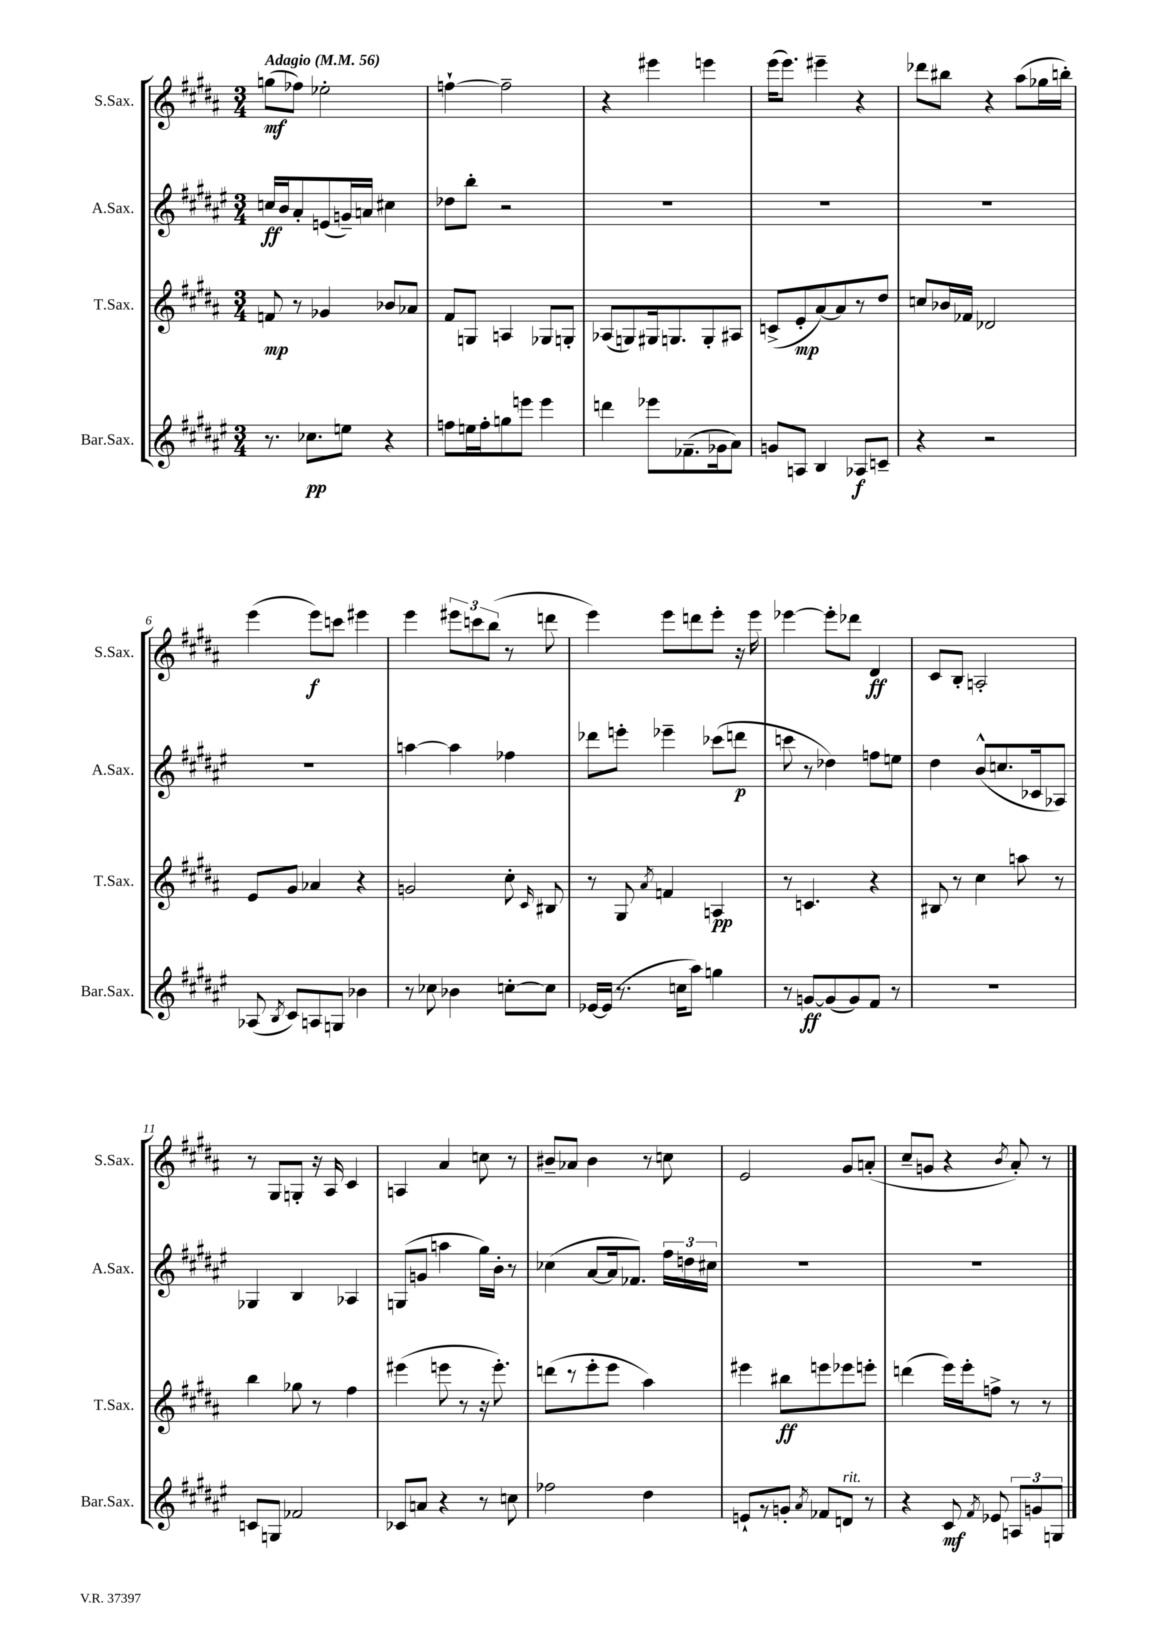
<<
\new StaffGroup <<
\new Staff = "s0" \with { instrumentName = "S.Sax." shortInstrumentName = "S.Sax." } {
    \clef treble \key b \major \numericTimeSignature \time 3/4 \tempo "Adagio" 4 = 56
    \autoBeamOff g''8[\mf( fes''8]) ees''2-. |
    f''4~-! f''2-- |
    r4 eis'''4 e'''4 |
    e'''16[( e'''8.]) eis'''4-- r4 |
    des'''8[ bis''8] r4 ais''8[( ges''16 b''16]-.) |
    e'''4( e'''8[\f) c'''8] eis'''4 |
    e'''4 \tuplet 3/2 { eis'''8[ c'''8 b''8]( } r8 d'''8 |
    e'''4) e'''8[ d'''8 e'''8]-. r16 e'''16 |
    ees'''4~ ees'''8[-. des'''8] dis'4\ff |
    cis'8[ b8]-. a2-. |
    r8 gis8[ g8]-. r16 ais16 cis'4 |
    a4 ais'4 c''8 r8 |
    bis'8[-- aes'8] bis'4 r8 c''8 |
    e'2 gis'8[ a'8]-.( |
    cis''8[-- g'8] r4 \acciaccatura { b'8 } ais'8-.) r8 \bar "|." |
}
\new Staff = "s1" \with { instrumentName = "A.Sax." shortInstrumentName = "A.Sax." } {
    \clef treble \key fis \major \numericTimeSignature \time 3/4
    \autoBeamOff c''16[\ff b'16 ais'8-. e'8( g'16--) a'16] cis''4 |
    des''8[ b''8]-. r2 |
    R2. |
    R2. |
    R2. |
    R2. |
    a''4~ a''4 fes''4 |
    des'''8[ e'''8]-. ees'''4-- ces'''8[( d'''8]\p |
    c'''8 r8 des''4) f''8[ e''8] |
    dis''4 b'8[-^( c''8. ces'16 aes8]) |
    ges4 b4 aes4 |
    g8[( g'8] a''4 gis''16[) b'16]-. r8 |
    ces''4( ais'8[~ ais'16 fes'8.]) \tuplet 3/2 { fis''16[ d''16 cis''16] } |
    R2. |
    R2. \bar "|." |
}
\new Staff = "s2" \with { instrumentName = "T.Sax." shortInstrumentName = "T.Sax." } {
    \clef treble \key b \major \numericTimeSignature \time 3/4
    \autoBeamOff f'8\mp r8 ges'4 bes'8[ aes'8] |
    fis'8[ g8] a4 ges8[ g8]-. |
    aes8[( g8) gis16 g8. g8-. ais8] |
    c'8[->( e'8-.\mp ais'8~) ais'8 r8 dis''8] |
    c''8[ bes'16 fes'16] des'2 |
    e'8[ gis'8] aes'4 r4 |
    g'2 cis''8-. \grace { cis'16 } bis8 |
    r8 gis8 \acciaccatura { ais'8 } f'4 a4\pp |
    r8 c'4. r4 |
    bis8 r8 cis''4 a''8 r8 |
    b''4 ges''8 r8 fis''4 |
    eis'''4( e'''8 r8 r16 e'''8.-.) |
    d'''8[( r8 e'''8-. e'''8] ais''4) |
    eis'''4 bis''8[\ff e'''8 ees'''8 e'''8]-. |
    d'''4( e'''16[) e'''16-. f''8]-> r8 r8 \bar "|." |
}
\new Staff = "s3" \with { instrumentName = "Bar.Sax." shortInstrumentName = "Bar.Sax." } {
    \clef treble \key fis \major \numericTimeSignature \time 3/4
    \autoBeamOff r8. ces''8.[\pp e''8] r4 |
    f''8[ e''16 f''16-. g''8 e'''8] e'''4 |
    d'''4 ees'''8[ fes'8.--( ges'16 ais'8]) |
    g'8[ a8] b4 aes8[\f c'8]-- |
    r4 r2 |
    aes8( \acciaccatura { b8 } cis'8[) a8 g8] bes'4 |
    r8 ces''8 bes'4 c''8[~-. c''8] |
    ees'16[~ ees'16]( r8. c''16[ ais''8]) g''4 |
    r8 g'8[~\ff g'8( g'8) fis'8] r8 |
    R2. |
    c'8[ g8] fes'2 |
    ces'8[ a'8] r4 r8 c''8 |
    fes''2 dis''4 |
    e'8[-! r8 g'8]-. \acciaccatura { ais'8 } fes'8[ d'8]^\markup { \italic "rit." } r8 |
    r4 cis'8\mf \acciaccatura { fis'8 } ees'8 \tuplet 3/2 { a8[ g'8 g8] } \bar "|." |
}
>>
>>
